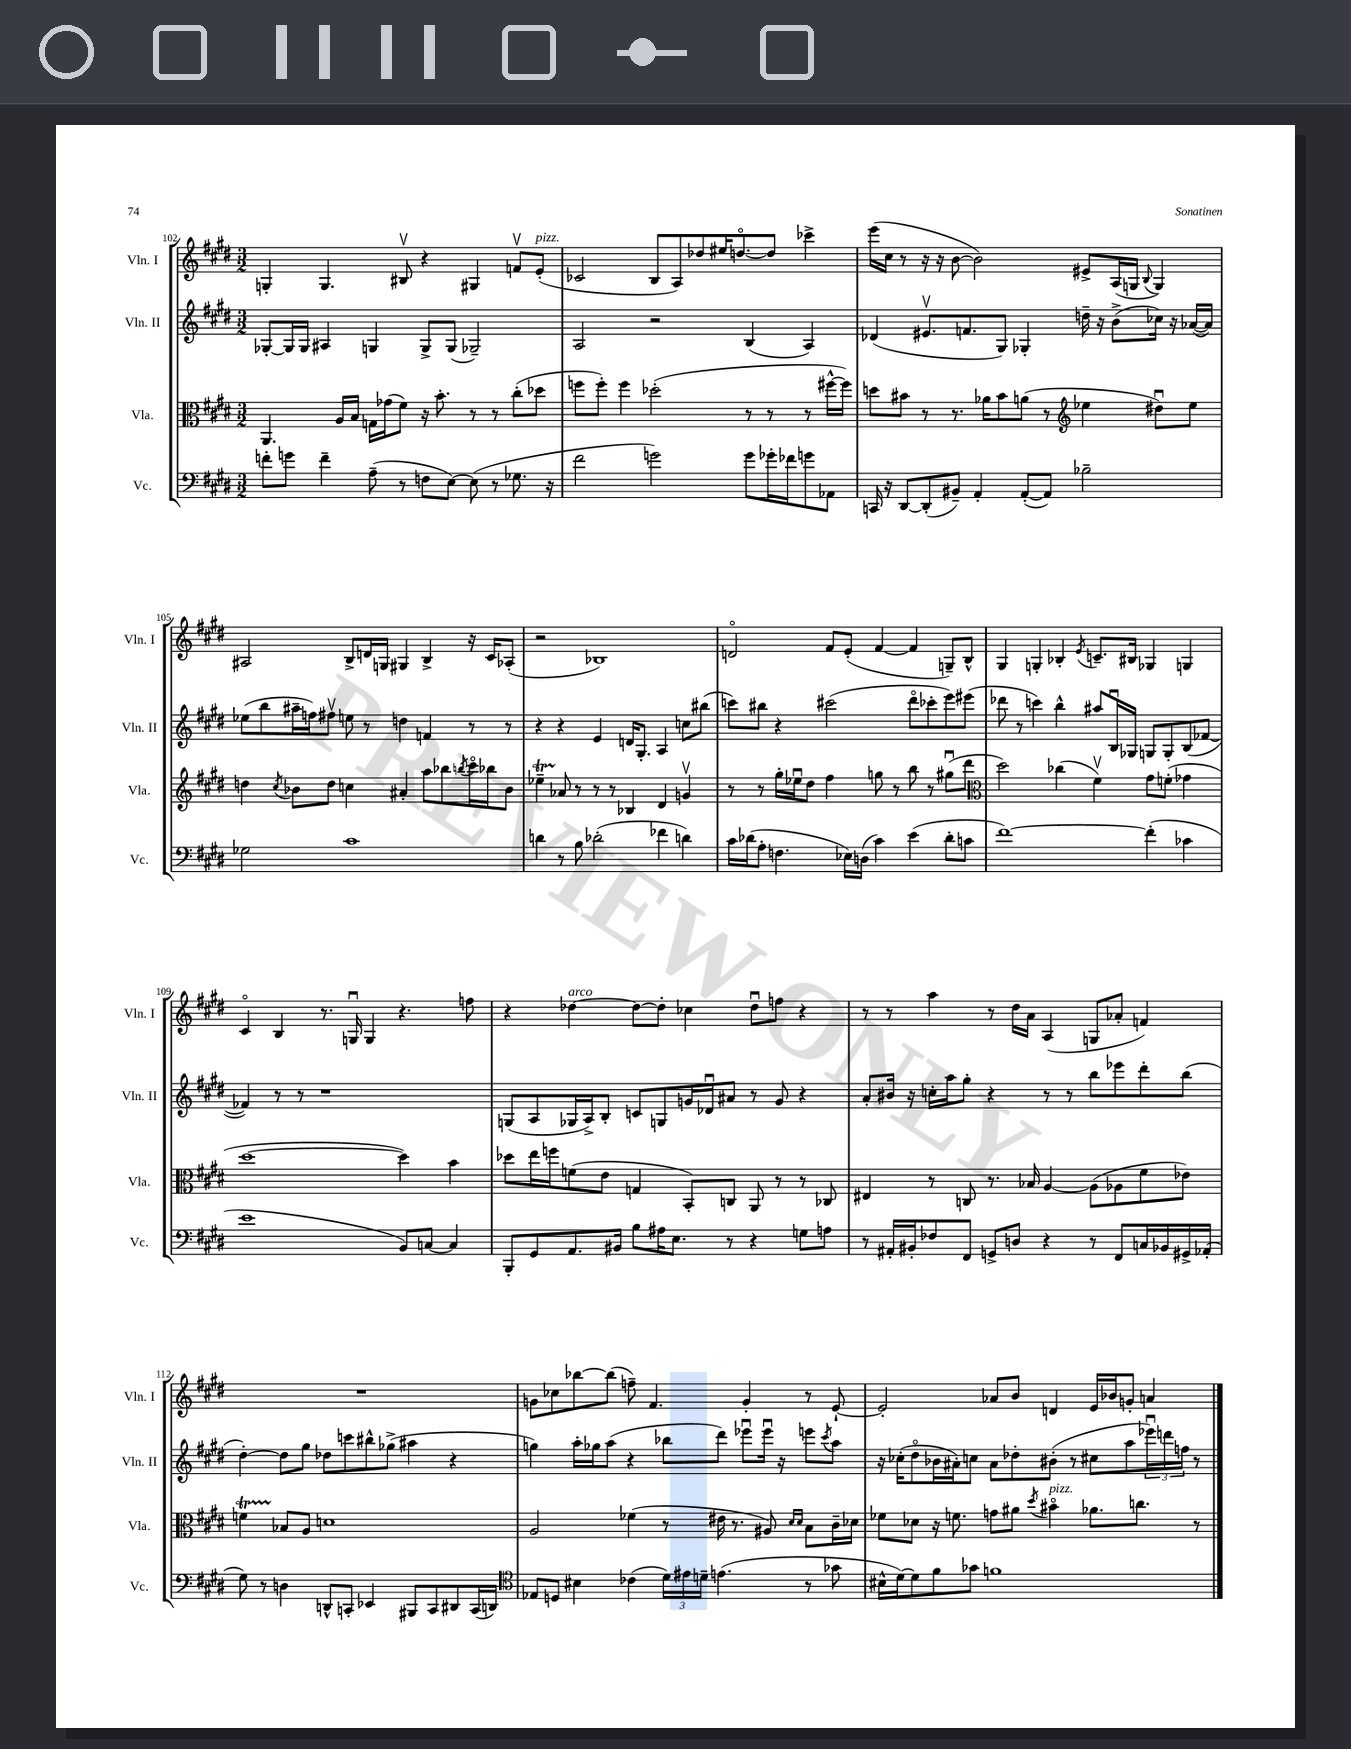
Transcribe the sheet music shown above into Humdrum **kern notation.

**kern	**kern	**kern	**kern
*part4	*part3	*part2	*part1
*staff4	*staff3	*staff2	*staff1
*I"Vc.	*I"Vla.	*I"Vln. II	*I"Vln. I
*I'Vc.	*I'Vla.	*I'Vln. II	*I'Vln. I
*clefF4	*clefC3	*clefG2	*clefG2
*k[f#c#g#d#]	*k[f#c#g#d#]	*k[f#c#g#d#]	*k[f#c#g#d#]
*M3/2	*M3/2	*M3/2	*M3/2
=102	=102	=102	=102
8fn'\L	4.AA/	[8G-X'/L	4Gn'/
8gn\J	.	16G-/L]	.
.	.	16G-/JJ	.
4f~\	.	4A#X/	4.G/
.	16A/LL	.	.
.	16B/JJ	.	.
(8A~\	16Gn\LL	4Gn/	.
.	(16g-X\J	.	.
8r	8f#\J)	.	8B#Xv/
8Fn\L	16r	8G^/L	4r
.	8.b'\	.	.
[8E\J)	.	(8G/J	.
(8E\]	8r	2G-X~/)	4G#X/
8r	8r	.	.
8.G-X\	(8cc#'\L	.	8fnv/L
!	!	!	!LO:TX:a:i:t=pizz.
.	8dd-X\J	.	(8e'/J
16r	.	.	.
=103	=103	=103	=103
2f#\	8ffn\L	2A/	2c-X/
.	8ff'\J)	.	.
.	4ff\	.	.
2gn\)	(2dd-X'\	2r	8B/L
.	.	.	8A/)
.	.	.	8dd-X/
.	.	.	16ee#X/K
.	.	.	[8.ddn/
8g\L	8r	(4B/	.
16g-X'\L	8r	.	8dd/J]
16f-X\J	.	.	.
8gn\	8r	4A/)	4ccc-X^\
8AA-X\J	[16ff#X^^\LL	.	.
.	16ff#\JJ])	.	.
=104	=104	=104	=104
16CCn/	8ddn\L	(4d-X/	(16eee\LL
16r	.	.	16cc#\JJ
[8DD#/L	8b#X\J	.	8r
(8DD#'/]	8r	8.e#Xv/L	16r
.	.	.	16r
8BB#X~/J)	8.r	.	[8b\
.	.	8.fn/	.
4AA'/	.	.	2b\])
.	16a-X\KL	.	.
.	8b#\	8G#/J)	.
([8AA'/L	(8an\J	4G-X'/	.
8AA/J])	8r	.	.
*	*clefG2	*	*
2B-X~\	4ee-X\	16ddn~\	8e#X^/L
.	.	16r	.
.	.	(8b^\L	(16A/L
.	.	.	16Gn/JJ
.	.	.	8qqB/
.	8dd#Xu\L)	16cc-X\Jk)	4G/)
.	.	16r	.
.	8ee-\J	([16a-X/LL	.
.	.	16a-/JJ])	.
!!LO:LB:g=z
=105	=105	=105	=105
2G-X\	4ddn\	(8ee-X\L	2A#X/
.	.	8bb\	.
.	8qcc#/	.	.
.	8b-X\L	16aa#X~\L	.
.	.	16ffn\J)	.
.	8dd\J	8ff#Xv\J	.
1c#	4ccn\	8een\	8B^/L
.	.	8r	16dn/L
.	.	.	16Gn/JJ
.	4a#X'/	4ddn\	4G#X/
.	8aa\L	4fn/	4B^/
.	8bb-X\	.	.
.	8qbbn/	.	.
.	16ccc#\L	8r	16r
.	16bb-X\J	.	16c#/KL
.	8b-\J	8r	(8A-X'/J
=106	=106	=106	=106
4dn\	4ee-XT~\	4r	2r
8r	8a-X/	4r	.
8B\	8r	.	.
(2d-X'\	8r	4e/	1B-X)
.	8r	.	.
.	4B-X/	16dn/KL	.
.	.	8.G#'/J	.
4f-X\	4d#/	4A/	.
4dn\)	4gnv/	8ccn\L	.
.	.	(8bb#X\J	.
=107	=107	=107	=107
16c#\LL	8r	8cccn\L)	2dn/
(16d-X\J	.	.	.
8A'\J	8r	8bb#X\J	.
4.Fn\	16gg#'\LL	4r	.
.	16ee-Xu\J	.	.
.	8dd#\J	.	.
.	4ff#\	(2ccc#X\	8f#/L
16E-X\LL)	.	.	(8e'/J
(16Dn\JJ	.	.	.
4c#\)	8ggn\	.	[4f#/
.	8r	.	.
(4e\	8bb\	8ddd#\L	4f#/]
.	8r	8ccc-X'\	.
8d-'\L	(8gg#Xu\L	8eee\)	8Gn~/L)
8cn\J	8ddd#\J	(8eee#X\J	8B^^/J
=108	=108	=108	=108
*	*clefC3	*	*
[1f#)	2dd#\)	8ddd-X\	4G#/
.	.	8r	.
.	.	4cccn\)	4Gn'/
.	(4cc-X\	4bb^^\	4B-X'/
.	.	.	8qe/
.	4f#v\)	8aa#X/L	8.cn~/L
.	.	16Bu/L	.
.	.	16G-X/JJ	16B#X/Jk
(4f#'\]	8g#\L	8Gn/L	4G-X/
.	(8fn'\J	8G'/	.
4c-X\	4g-X\	(8B/	4Gn/
.	.	[8f-X/J	.
!!LO:LB:g=z
=109	=109	=109	=109
1e	[1dd#	4f-X/])	4c#/
.	.	8r	4B/
.	.	8r	.
.	.	1r	8.r
.	.	.	16Gnu/
.	.	.	4G/
8BB/L)	4dd#\])	.	4.r
[8Cn/J	.	.	.
4C/]	4b\	.	.
.	.	.	8ffn\
=110	=110	=110	=110
8BBB'/L	8dd-X\L	(8Gn/L	4r
8GG#/	16ee\L	8A/	.
.	16ffn\J	.	.
!	!	!	!LO:TX:a:i:t=arco
8.AA/	(8fn\	16G-X/L	[4dd-X\
.	.	16A^/J)	.
.	8e\J	8B'/J	.
16BB#X/Jk	.	.	.
8B\L	4Gn/	8cn/L	8dd-\L_
16A#X\K	.	8Gn/	8dd-'\J]
8.E\J	.	.	.
.	8BB'/L)	16gn/L	4cc-X\
.	.	16d-Xu/J	.
8r	8Cn/J	8a#X/J	.
4r	8AA/	8r	8dd-u\L
.	8r	8g/	8ffn\J
8Gn\L	8r	4r	4r
8An\J	8C-X/	.	.
=111	=111	=111	=111
8r	4E#X/	8a'/L	8r
16AA#X'/LL	.	16b#X/Jk	8r
16BB#X'/J	.	16r	.
8F-X/	8r	16ccn'\LL	4aa\
.	.	16aa\J	.
8FF#/J	8Cn/	8gg#'\J	.
8GGn^/L	8.r	4r	8r
8Dn/J	.	.	16dd#\LL
.	16B-X/	.	16a\JJ
4r	[4A/	8r	(4A/
.	.	8r	.
8r	(8A\L]	8bb\L	8Gn/L
8FF#/L	8A-X\	8eee-X\	8a-X'/J
16Cn/L	8f#\	8ddd#'\	4fn/)
16BB-X/	.	.	.
16GG#X^/	8e-X\J)	(8bb\J	.
(16AA-X'/JJ	.	.	.
!!LO:LB:g=z
=112	=112	=112	=112
8G#\)	4fnT\	[4dd#'\)	1.r
8r	.	.	.
4Dn\	8B-X/L	8dd#\L]	.
.	8A/J	8gg#\J	.
8DDn^^/L	1dn	8dd-X\L	.
8CCn'/J	.	8cccn\	.
4EE-X/	.	8bb#X^^\	.
.	.	(8gg-X^\J	.
8BBB#X/L	.	4aa#X\	.
8CC/	.	.	.
8DD#X/	.	4r	.
(16CC/L	.	.	.
16DDn/JJ)	.	.	.
=113	=113	=113	=113
*clefC4	*	*	*
8E-X/L	2A/	4ggn\)	8gn\L
8Dn/J	.	.	8cc-X\
4B#X\	.	16aa'\LL	[8bb-X\
.	.	16gg-X\J	.
.	.	(8aa\J	(8bb-\J]
(4c-X\	(4f-X\	4r	8ffn~\)
.	.	.	4.f#/
24d#\LL)	8r	8bb-X\L	.
24e#X\	.	.	.
24dn~\JJ	.	.	.
(4.en\	16e#X\	8ddd#\J)	.
.	8.r	.	.
.	.	8eee-Xu\L	4g'/
.	8A#X/)	16eee-u\Jk	.
.	.	16r	.
.	16qqd#/LL	.	.
.	16qqd#/JJ	.	.
8r	8B\L	8eeen\L	8r
.	.	8qccc#/	.
8g-X\	16c#~\L	8aa\J	[8e`/
.	16d-X\JJ	.	.
=114	=114	=114	=114
16B#X^^\LL	8f-X\L	16r	2e'/]
[16d#\J)	.	(16cc-X'\KL	.
8d#\]	8d-X\J	8dd#\	.
8f#\	16r	16b-X\L	.
.	8.fn\	16a#X'\J)	.
8g-X\J	.	8ccn\J	.
1fn	8gn\L	8a#\L	8a-X/L
.	8a#X\J	8dd-X'\	8b/J
.	8qdd#/	.	.
!	!LO:TX:a:i:t=pizz.	!	!
.	4b#X\	(8b#X'\J	4dn/
.	.	8r	.
.	8.a-X\L	8cc#X\L	16e/LL
.	.	.	16b-X/J
.	.	8aa\	8gn'/J
.	8.ccn\J	.	.
.	.	24eee-Xu\L)	4an/
.	.	24dddn\	.
.	.	24ffn\JJ	.
.	8r	8r	.
==	==	==	==
*-	*-	*-	*-
